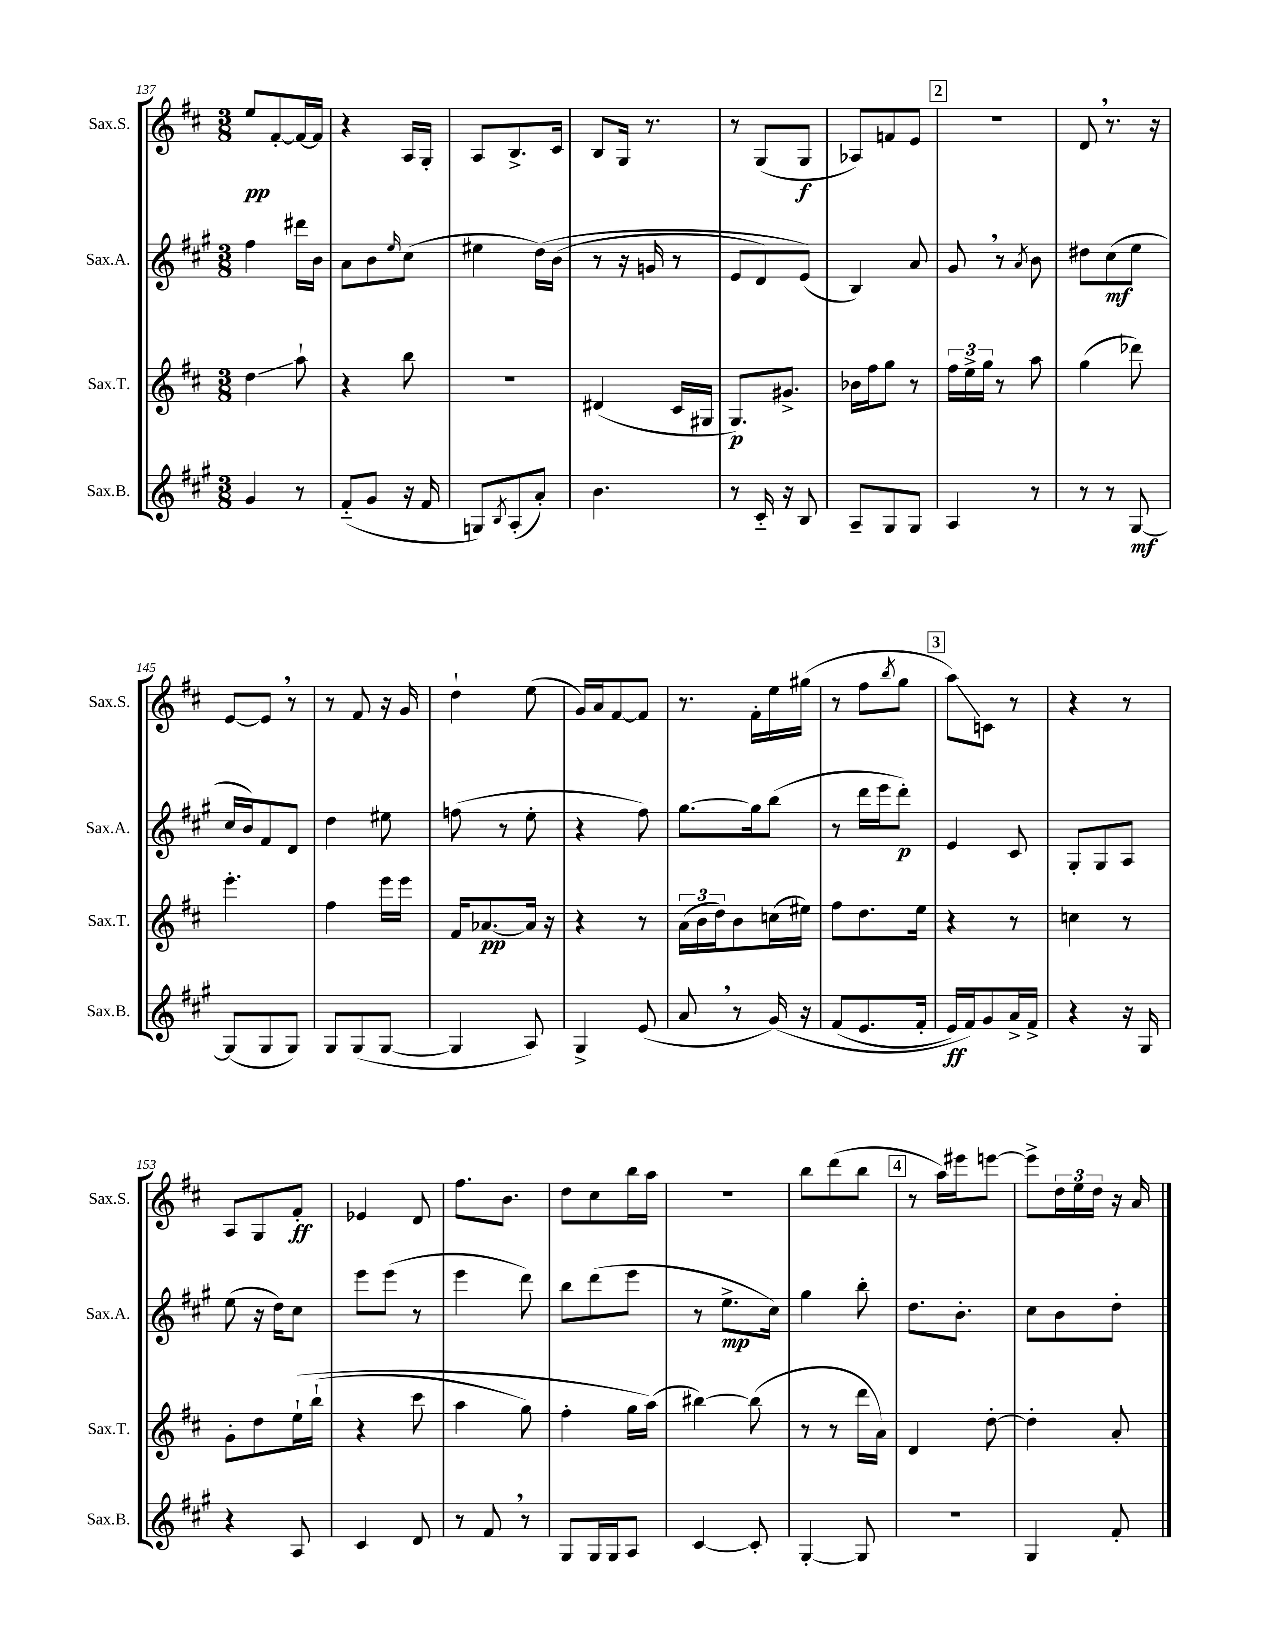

**kern	**kern	**kern	**kern
*staff4	*staff3	*staff2	*staff1
*clefG2	*clefG2	*clefG2	*clefG2
*k[f#c#g#]	*k[f#c#]	*k[f#c#g#]	*k[f#c#]
*M3/8	*M3/8	*M3/8	*M3/8
4g#	4dd	4ff#	8ee
.	.	.	[8f#'
8r	8aa`	16ddd#	16f#_
.	.	16b	16f#]
=	=	=	=
(8f#'~	4r	8a	4r
8g#	.	8b	.
.	.	16qqee	.
16r	8bb	(8cc#	16A
16f#	.	.	16G'
=	=	=	=
8G)	4.r	4ee#	8A
8qB	.	.	.
(8A'	.	.	8.B^
8a')	.	&(16dd)	.
.	.	(16b	16c#
=	=	=	=
4.b	(4d#	8r	8B
.	.	16r	16G
.	.	16g	8.r
.	16c#	8r	.
.	16G#	.	.
=	=	=	=
8r	8.G)	8e	8r
16c#'~	.	8d)	(8G
16r	8.g#^	.	.
8B	.	(8e&)	8G
=	=	=	=
8A~	16b-	4B)	8A-)
.	16ff#	.	.
8G#	8gg	.	8f
8G#	8r	8a	8e
=	=	=	=
4A	24ff#	8g#	4.r
.	24ee^	.	.
.	24gg	.	.
.	8r	8r	.
.	.	8qa	.
8r	8aa	8b	.
=	=	=	=
8r	(4gg	8dd#	8d
8r	.	(8cc#	8.r
[8G#	8ddd-)	8ee	.
.	.	.	16r
=	=	=	=
(8G#]	4.eee'	16cc#	[8e
.	.	16b)	.
8G#	.	8f#	8e]
8G#)	.	8d	8r
=	=	=	=
8G#	4ff#	4dd	8r
(8G#	.	.	8f#
[8G#	16eee	8ee#	16r
.	16eee	.	16g
=	=	=	=
4G#]	16f#	(8ff	4dd`
.	[8.a-	.	.
.	.	8r	.
8A)	16a-]	8ee'	(8ee
.	16r	.	.
=	=	=	=
4G#^	4r	4r	16g)
.	.	.	16a
.	.	.	[8f#
(8e	8r	8ff#)	8f#]
=	=	=	=
8a	(24a	[8.gg#	8.r
.	24b	.	.
.	24dd)	.	.
8r	8b	.	.
.	.	16gg#]	16f#'
&(16g#)	(16cc	(8bb	16ee
16r	16ee#)	.	(16gg#
=	=	=	=
(8f#	8ff#	8r	8r
8.e	8.dd	16ddd	8ff#
.	.	16eee	.
.	.	.	8qbb
.	.	8ddd')	8gg
16f#'	16ee	.	.
=	=	=	=
16e)	4r	4e	8aa)
16f#&)	.	.	.
8g#	.	.	8c
16a^	8r	8c#	8r
16f#^	.	.	.
=	=	=	=
4r	4cc	8G#'	4r
.	.	8G#	.
16r	8r	8A	8r
16G#	.	.	.
=	=	=	=
4r	8g'	(8ee	8A
.	8dd	16r	8G
.	.	16dd)	.
8A	&(16ee`	8cc#	8f#'
.	(16bb`	.	.
=	=	=	=
4c#	4r	8eee	4e-
.	.	(8eee	.
8d	8ccc#	8r	8d
=	=	=	=
8r	4aa	4eee	8.ff#
8f#	.	.	.
.	.	.	8.b
8r	8gg)	8ddd)	.
=	=	=	=
8G#	4ff#'	8bb	8dd
16G#	.	(8ddd	8cc#
16G#	.	.	.
8A	16gg	8eee	16bb
.	(16aa&)	.	16aa
=	=	=	=
[4c#	[4bb#)	8r	4.r
.	.	8.ee^	.
8c#']	(8bb#]	.	.
.	.	16cc#)	.
=	=	=	=
[4G#'	8r	4gg#	8bb
.	8r	.	(8ddd
8G#]	16ddd	8bb'	8bb
.	16a)	.	.
=	=	=	=
4.r	4d	8.dd	8r
.	.	.	16aa)
.	.	8.b'	16eee#
.	[8dd'	.	[8eee
=	=	=	=
4G#	4dd']	8cc#	8eee^]
.	.	8b	24dd
.	.	.	24ee
.	.	.	24dd
8f#'	8a'	8dd'	16r
.	.	.	16a
==	==	==	==
*-	*-	*-	*-
